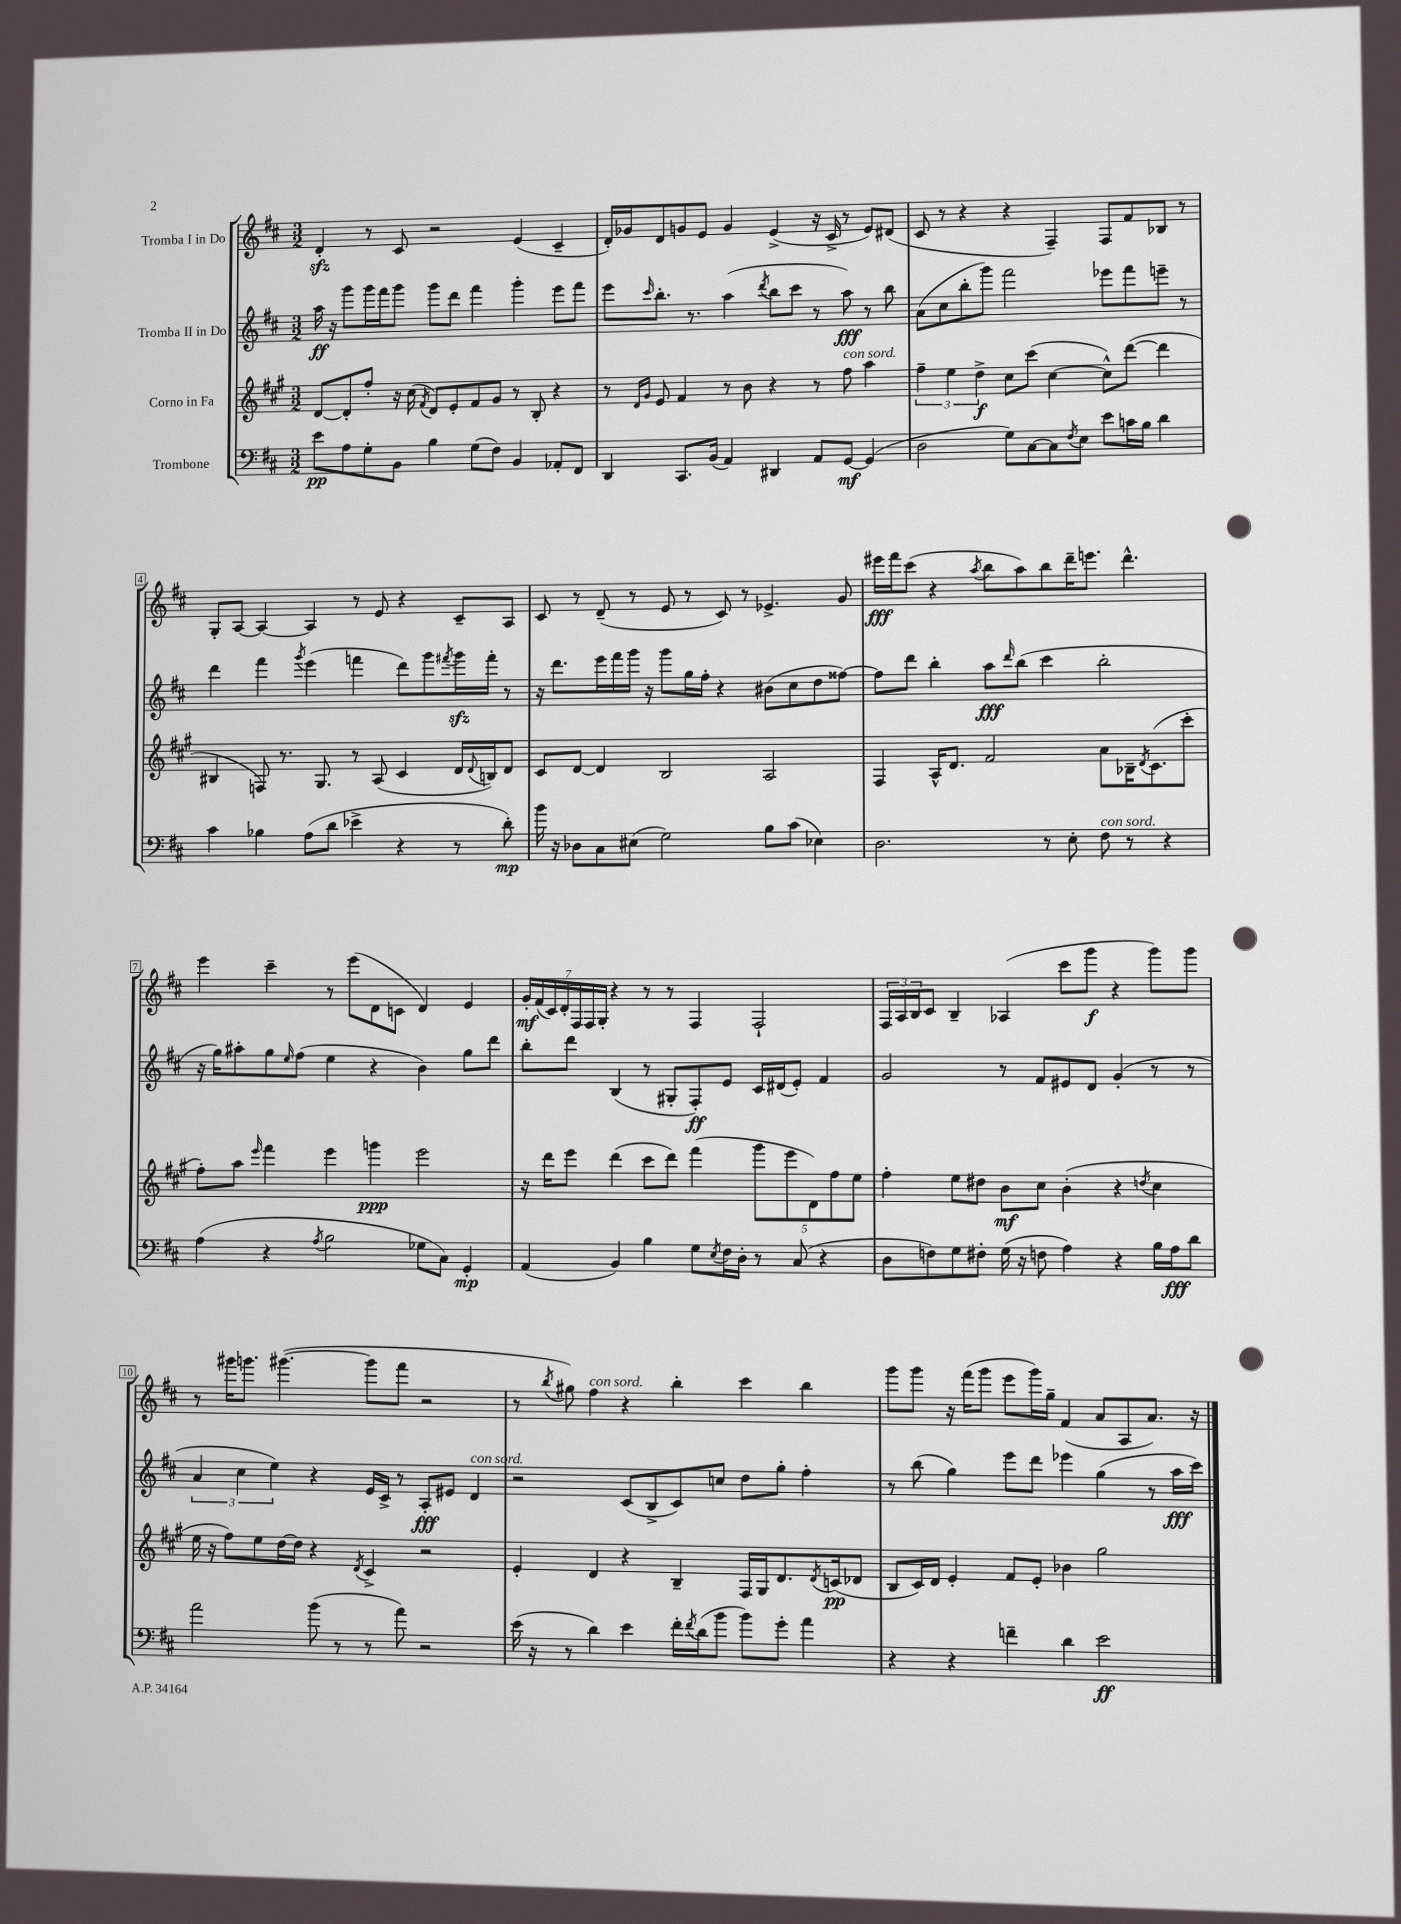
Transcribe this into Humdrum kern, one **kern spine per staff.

**kern	**dynam	**kern	**dynam	**kern	**dynam	**kern	**dynam
*part4	*part4	*part3	*part3	*part2	*part2	*part1	*part1
*staff4	*staff4	*staff3	*staff3	*staff2	*staff2	*staff1	*staff1
*I"Trombone	*	*I"Corno in Fa	*	*I"Tromba II in Do	*	*I"Tromba I in Do	*
*clefF4	*	*clefG2	*	*clefG2	*	*clefG2	*
*k[f#c#]	*	*k[f#c#g#]	*	*k[f#c#]	*	*k[f#c#]	*
*M3/2	*	*M3/2	*	*M3/2	*	*M3/2	*
=1	=1	=1	=1	=1	=1	=1	=1
8e\L	pp	[8d/L	.	16aa\	ff	4dzz'/	.
.	.	.	.	16r	.	.	.
8A\	.	8d'/]	.	8ggg\L	.	.	.
8G'\	.	8ff#'/J	.	16ggg\L	.	8r	.
.	.	.	.	16fff#\J	.	.	.
8BB\J	.	16r	.	8ggg\J	.	8c#/	.
.	.	(16cc#\	.	.	.	.	.
.	.	8qf#/	.	.	.	.	.
4B\	.	8d/L)	.	8ggg\L	.	2r	.
.	.	8e'/	.	8ddd\J	.	.	.
(8G\L	.	8f#/	.	4fff#\	.	.	.
8F#\J)	.	8g#/J	.	.	.	.	.
4BB/	.	8r	.	4ggg'\	.	(4e/	.
.	.	8B'/	.	.	.	.	.
8AA-X'/L	.	4r	.	8eee\L	.	4c#~/	.
8FF#/J	.	.	.	8fff#\J	.	.	.
=2	=2	=2	=2	=2	=2	=2	=2
4DD/	.	8r	.	8eee\L	.	16d'/LL)	.
.	.	.	.	.	.	16g-X/J	.
.	.	16qqd/LL	.	.	.	.	.
.	.	16qqg#/JJ	.	16qqccc#/	.	.	.
.	.	8e/	.	8.bb'\J	.	8d/	.
8.CC#/L	.	4f#/	.	.	.	8gn/	.
.	.	.	.	8.r	.	.	.
.	.	.	.	.	.	8e/J	.
(16BB/Jk	.	.	.	.	.	.	.
4AA/)	.	8r	.	(4aa\	.	4g/	.
.	.	8b\	.	.	.	.	.
.	.	.	.	8qddd/	.	.	.
4DD#X/	.	4r	.	8bb\L	.	(4e^/	.
.	.	.	.	8ccc#\J	.	.	.
8AA/L	.	8r	.	8r	.	16r	.
.	.	.	.	.	.	16c#^/	.
!	!	!LO:TX:a:i:t=con sord.	!	!	!	!	!
[8GG/J	mf	8ff#\	.	8aa\)	fff	8r	.
(4GG/]	.	4aa\	.	8r	.	8e/L)	.
.	.	.	.	8bb\	.	(8d#X/J	.
=3	=3	=3	=3	=3	=3	=3	=3
2D\	.	6ff#~\	.	(8a\L	.	8c#/	.
.	.	.	.	8cc#\	.	8r	.
.	.	6ee\	.	.	.	.	.
.	.	.	.	8bb'\	.	4r	.
.	.	6dd^\	f	.	.	.	.
.	.	.	.	8ggg\J)	.	.	.
8G\L)	.	8cc#\L	.	2fff#\	.	4r	.
[8C#\	.	(8ccc#\J	.	.	.	.	.
8C#\]	.	[4cc#\	.	.	.	4F#~/)	.
8qF#/	.	.	.	.	.	.	.
8E\J	.	.	.	.	.	.	.
8e\L	.	8cc#^^\L])	.	8eee-X\L	.	8F#/L	.
16cn\L	.	([8ddd\J	.	8fff#\	.	8f#/	.
16B\JJ	.	.	.	.	.	.	.
4d\	.	4ddd\]	.	8eeen~\J	.	8B-X/J	.
.	.	.	.	8r	.	8r	.
!!LO:LB:g=z
=4	=4	=4	=4	=4	=4	=4	=4
4c#\	.	4B#X/	.	4ddd\	.	8G'/L	.
.	.	.	.	.	.	[8A/J	.
4B-X\	.	8Fn/)	.	4fff#\	.	4A/_	.
.	.	8.r	.	.	.	.	.
.	.	.	.	8qggg/	.	.	.
(8A\L	.	.	.	(4eee\	.	4A/]	.
.	.	8.G#/	.	.	.	.	.
8d\J	.	.	.	.	.	.	.
4e-X^\	.	8r	.	4fffn\	.	8r	.
.	.	(8A/	.	.	.	8e/	.
4r	.	4c#/	.	8ddd\L)	.	4r	.
.	.	.	.	8ggg\	.	.	.
.	.	.	.	8qfff#X/	.	.	.
8r	.	16d/LL	.	16gggzz\L	.	8c#~/L	.
.	.	8qqd/	.	.	.	.	.
.	.	16Bn/J)	.	16fff#'\JJ	.	.	.
8d'\)	mp	8d/J	.	8r	.	8A/J	.
=5	=5	=5	=5	=5	=5	=5	=5
16b\	.	8c#/L	.	16r	.	8c#/	.
16r	.	.	.	8.ddd\L	.	.	.
8D-X\L	.	[8d/J	.	.	.	8r	.
8C#\	.	4d/]	.	16eee\L	.	(8d~/	.
.	.	.	.	16fff#\	.	.	.
(8E#X\J	.	.	.	16ggg\JJ	.	8r	.
.	.	.	.	16r	.	.	.
2G\)	.	2B/	.	8ggg\L	.	8e/	.
.	.	.	.	16gg\L	.	8r	.
.	.	.	.	16ff#'\JJ	.	.	.
.	.	.	.	4r	.	8c#/)	.
.	.	.	.	.	.	8r	.
8B\L	.	2A/	.	(8b#X\L	.	4.e-X^/	.
(8c#\J	.	.	.	8cc#\	.	.	.
4E-X\)	.	.	.	8dd\	.	.	.
.	.	.	.	[8ff##X\J)	.	8g/	.
=6	=6	=6	=6	=6	=6	=6	=6
2.D\	.	4F#/	.	8ff##\L]	.	16eee#X\LL	fff
.	.	.	.	.	.	16fff#\J	.
.	.	.	.	8ddd\J	.	(8ccc#\J	.
.	.	16A^^/KL	.	4bb'\	.	4r	.
.	.	8.d/J	.	.	.	.	.
.	.	.	.	.	.	8qaa/	.
.	.	2f#/	.	8aa\L	fff	8bb\L	.
.	.	.	.	16qqddd/	.	.	.
.	.	.	.	(8bb\J	.	8aa\)	.
8r	.	.	.	4ccc#\	.	8bb\	.
8E'\	.	.	.	.	.	16ddd~\K	.
.	.	.	.	.	.	8.eeen\J	.
!LO:TX:a:i:t=con sord.	!	!	!	!	!	!	!
8F#\	.	8a\L	.	2bb'\	.	.	.
8r	.	16B-X~\K	.	.	.	4.ddd^^\	.
.	.	8qd/	.	.	.	.	.
.	.	(8.c#\	.	.	.	.	.
4r	.	.	.	.	.	.	.
.	.	8ccc#'\J	.	.	.	.	.
!!LO:LB:g=z
=7	=7	=7	=7	=7	=7	=7	=7
(4A\	.	8ff#'\L)	.	16r	.	4eee\	.
.	.	.	.	16gg\KL)	.	.	.
.	.	8aa\J	.	8aa#X'\	.	.	.
.	.	16qqeee/	.	.	.	.	.
4r	.	4fff#\	.	8gg\	.	4ccc#~\	.
.	.	.	.	16qqee/	.	.	.
.	.	.	.	(8ff#\J	.	.	.
8qA/	.	.	.	.	.	.	.
2B\	.	4eee\	.	4ee\	.	8r	.
.	.	.	.	.	.	(8eee\L	.
.	.	4gggn\	ppp	4r	.	8d\	.
.	.	.	.	.	.	8cn\J	.
8G-X\L	.	2eee\	.	4b\)	.	4d/)	.
8C#\J)	.	.	.	.	.	.	.
4GG'/	mp	.	.	8gg\L	.	4e/	.
.	.	.	.	8ddd\J	.	.	.
=8	=8	=8	=8	=8	=8	=8	=8
(4AA/	.	16r	.	8bb'\L	.	28g'/LL	mf
.	.	.	.	.	.	(28f#/	.
.	.	16ddd\KL	.	.	.	.	.
.	.	.	.	.	.	28c#/)	.
.	.	.	.	.	.	28d'/	.
.	.	8eee\J	.	8ddd\J	.	.	.
.	.	.	.	.	.	28F#/	.
.	.	.	.	.	.	28F#/	.
.	.	.	.	.	.	28G'/JJ	.
4BB/)	.	(4ddd\	.	(4B/	.	4r	.
4B\	.	8ccc#\L	.	8r	.	8r	.
.	.	8ddd\J)	.	8G#X'/L	.	8r	.
8G\L	.	(4fff#\	.	8F#'/)	ff	4F#/	.
8qE/	.	.	.	.	.	.	.
16F#\L	.	.	.	8e/J	.	.	.
16D'\JJ	.	.	.	.	.	.	.
8r	.	10ggg#\L	.	16c#/LL	.	2F#`/	.
.	.	.	.	(16d#X/J	.	.	.
.	.	10eee\	.	.	.	.	.
(8C#/	.	.	.	8e'/J)	.	.	.
.	.	10d\)	.	.	.	.	.
4r	.	.	.	4f#/	.	.	.
.	.	10ff#\	.	.	.	.	.
.	.	10ee\J	.	.	.	.	.
=9	=9	=9	=9	=9	=9	=9	=9
8D\L	.	4ff#'\	.	2g/	.	24F#/LL	.
.	.	.	.	.	.	24A/	.
.	.	.	.	.	.	24B/J	.
8Fn\)	.	.	.	.	.	8c#/J	.
8G\	.	8ee\L	.	.	.	4B~/	.
8F#X'\J	.	8dd#X\J	.	.	.	.	.
(16G\	.	8b\L	mf	8r	.	(4A-X/	.
16r	.	.	.	.	.	.	.
8Fn\	.	8cc#\J	.	8f#/L	.	.	.
4A\)	.	(4b'\	.	8e#X/	.	8ccc#\L	.
.	.	.	.	8d/J	.	8ggg\J	f
4r	.	4r	.	(4g'/	.	4r	.
.	.	8qddn/	.	.	.	.	.
16B\LL	.	4cc#\	.	8r	.	8ggg\L)	.
16A\J	fff	.	.	.	.	.	.
8d\J	.	.	.	8r	.	8ggg\J	.
!!LO:LB:g=z
=10	=10	=10	=10	=10	=10	=10	=10
2a\	.	16ee\	.	6a/	.	8r	.
.	.	16r	.	.	.	.	.
.	.	8ff#\L)	.	.	.	16ggg#X\KL	.
.	.	.	.	6cc#\	.	.	.
.	.	.	.	.	.	8.gggn\J	.
.	.	8ee\	.	.	.	.	.
.	.	.	.	6ee\)	.	.	.
.	.	[16dd\L	.	.	.	([4.ggg#X\	.
.	.	16dd\JJ]	.	.	.	.	.
(8b\	.	4r	.	4r	.	.	.
8r	.	.	.	.	.	.	.
.	.	8qd/	.	.	.	.	.
8r	.	4c#^/	.	16e/LL	.	8ggg#\L]	.
.	.	.	.	16c#^/JJ	.	.	.
8a\)	.	.	.	8r	.	8fff#\J	.
2r	.	2r	.	8A'/L	fff	2r	.
.	.	.	.	8e#X/J	.	.	.
!	!	!	!	!LO:TX:a:i:t=con sord.	!	!	!
.	.	.	.	4d/	.	.	.
=11	=11	=11	=11	=11	=11	=11	=11
(16e\	.	4e'/	.	2r	.	8r	.
16r	.	.	.	.	.	.	.
.	.	.	.	.	.	8qbb/	.
8r	.	.	.	.	.	8gg#X\)	.
!	!	!	!	!	!	!LO:TX:a:i:t=con sord.	!
4d\)	.	4d/	.	.	.	4ff#\	.
4e\	.	4r	.	(8c#/L	.	4r	.
.	.	.	.	8B^/	.	.	.
16f#'\LL	.	4B~/	.	8c#/)	.	4bb'\	.
8qf#/	.	.	.	.	.	.	.
(16d\J	.	.	.	.	.	.	.
8b\J	.	.	.	8ccn/J	.	.	.
8b\L)	.	16F#/LL	.	8dd\L	.	4ccc#\	.
.	.	16G#/J	.	.	.	.	.
8g'\J	.	8.d/	.	8gg'\J	.	.	.
4a\	.	.	.	4ff#'\	.	4bb\	.
.	.	8qd/	.	.	.	.	.
.	.	(16cn/k	pp	.	.	.	.
.	.	8d-X/J	.	.	.	.	.
=12	=12	=12	=12	=12	=12	=12	=12
4r	.	8B/L	.	8r	.	8ggg\L	.
.	.	16c#/L)	.	(8bb\	.	8ggg\J	.
.	.	16d/JJ	.	.	.	.	.
4r	.	4e'/	.	4gg\)	.	16r	.
.	.	.	.	.	.	(16fff#\KL	.
.	.	.	.	.	.	8ggg\J	.
4fn~\	.	8f#/L	.	8eee\L	.	8eee\L	.
.	.	8e'/J	.	8ddd\J	.	16ggg\L)	.
.	.	.	.	.	.	16gg~\JJ	.
4d\	.	4b-X\	.	4eee-X\	.	(4f#/	.
2e\	ff	2gg#\	.	(4gg\	.	8a/L	.
.	.	.	.	.	.	8A/	.
.	.	.	.	8r	.	8.a/J)	.
.	.	.	.	16aa\LL	fff	.	.
.	.	.	.	16ccc#\JJ)	.	16r	.
==	==	==	==	==	==	==	==
*-	*-	*-	*-	*-	*-	*-	*-
